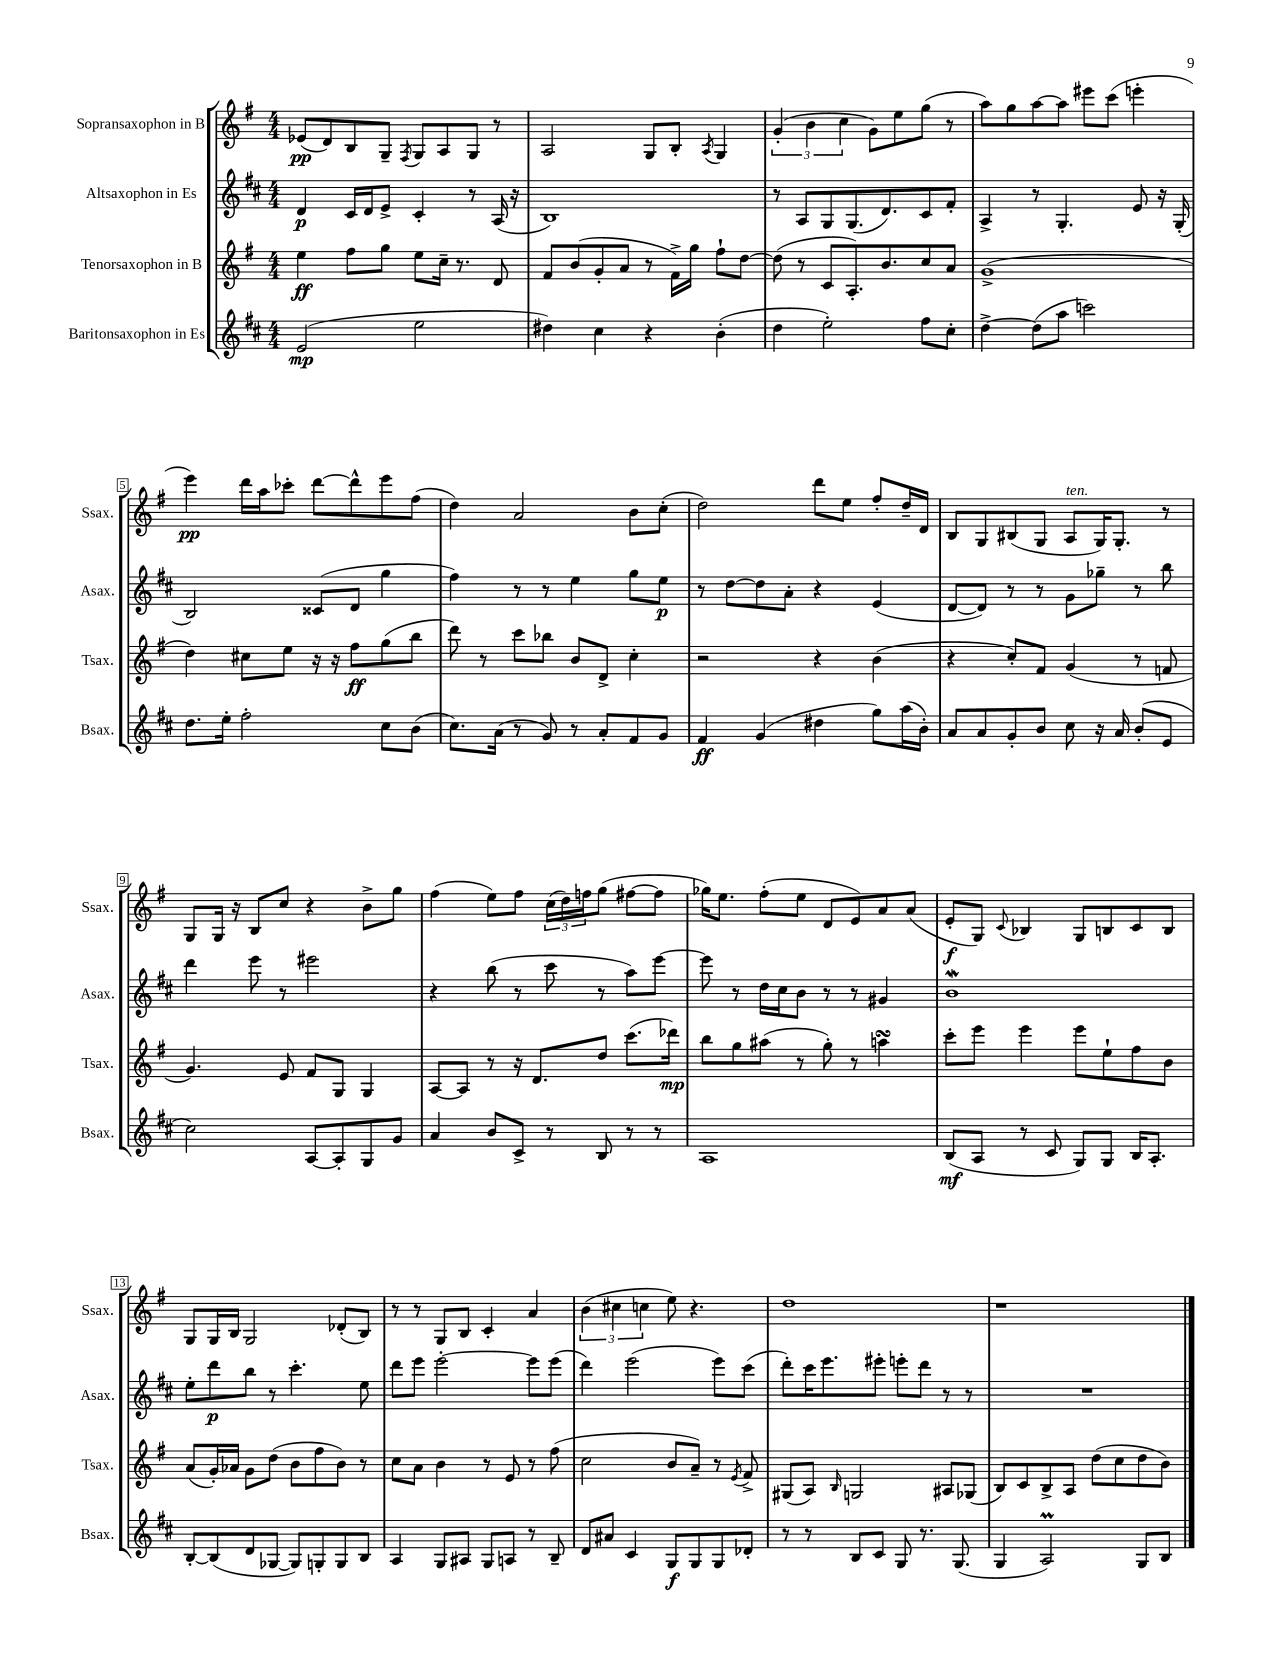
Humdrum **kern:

**kern	**dynam	**kern	**dynam	**kern	**dynam	**kern	**dynam
*part4	*part4	*part3	*part3	*part2	*part2	*part1	*part1
*staff4	*staff4	*staff3	*staff3	*staff2	*staff2	*staff1	*staff1
*I"Baritonsaxophon in Es	*	*I"Tenorsaxophon in B	*	*I"Altsaxophon in Es	*	*I"Sopransaxophon in B	*
*I'Bsax.	*	*I'Tsax.	*	*I'Asax.	*	*I'Ssax.	*
*clefG2	*	*clefG2	*	*clefG2	*	*clefG2	*
*k[f#c#]	*	*k[f#]	*	*k[f#c#]	*	*k[f#]	*
*M4/4	*	*M4/4	*	*M4/4	*	*M4/4	*
=1	=1	=1	=1	=1	=1	=1	=1
(2e/	mp	4ee\	ff	4d/	p	(8e-X/L	pp
.	.	.	.	.	.	8d/)	.
.	.	8ff#\L	.	16c#/LL	.	8B/	.
.	.	.	.	16d/J	.	.	.
.	.	8gg\J	.	8e^/J	.	8G~/J	.
.	.	.	.	.	.	8qF#/	.
2ee\	.	8ee\L	.	4c#'/	.	8G/L	.
.	.	16cc~\Jk	.	.	.	8A/	.
.	.	8.r	.	.	.	.	.
.	.	.	.	8r	.	8G/J	.
.	.	8d/	.	(16A/	.	8r	.
.	.	.	.	16r	.	.	.
=2	=2	=2	=2	=2	=2	=2	=2
4dd#X\)	.	8f#/L	.	1B)	.	2A/	.
.	.	(8b/	.	.	.	.	.
4cc#\	.	8g'/	.	.	.	.	.
.	.	8a/J	.	.	.	.	.
4r	.	8r	.	.	.	8G/L	.
.	.	16f#^\LL)	.	.	.	8B'/J	.
.	.	16gg\JJ	.	.	.	.	.
.	.	.	.	.	.	8qA/	.
(4b'\	.	8ff#`\L	.	.	.	4G/	.
.	.	[8dd\J	.	.	.	.	.
=3	=3	=3	=3	=3	=3	=3	=3
4dd\	.	(8dd\]	.	8r	.	(6g'/	.
.	.	8r	.	8A/L	.	.	.
.	.	.	.	.	.	6b\	.
2ee'\)	.	8c/L	.	8G/	.	.	.
.	.	.	.	.	.	6cc\	.
.	.	8.A'/)	.	(8.G/	.	.	.
.	.	.	.	.	.	8g\L)	.
.	.	8.b/	.	8.d/)	.	.	.
.	.	.	.	.	.	8ee\	.
8ff#\L	.	8cc/	.	8c#/	.	(8gg\J	.
8cc#'\J	.	8a/J	.	8f#'/J	.	8r	.
=4	=4	=4	=4	=4	=4	=4	=4
[4dd^\	.	(1g^	.	4A^/	.	8aa\L)	.
.	.	.	.	.	.	8gg\	.
(8dd\L]	.	.	.	8r	.	[8aa\	.
8aa\J	.	.	.	4.G'/	.	8aa\J]	.
2cccn\)	.	.	.	.	.	8eee#X\L	.
.	.	.	.	.	.	(8ccc\J	.
.	.	.	.	8e/	.	4eeen'\	.
.	.	.	.	16r	.	.	.
.	.	.	.	(16G'/	.	.	.
!!LO:LB:g=z
=5	=5	=5	=5	=5	=5	=5	=5
8.dd\L	.	4dd\)	.	2B/)	.	4eee\)	pp
16ee'\Jk	.	.	.	.	.	.	.
2ff#'\	.	8cc#X\L	.	.	.	16ddd\LL	.
.	.	.	.	.	.	16aa\J	.
.	.	8ee\J	.	.	.	8ccc-X'\J	.
.	.	16r	.	(8c##X/L	.	[8ddd\L	.
.	.	16r	.	.	.	.	.
.	.	8ff#\L	ff	8d/J	.	8ddd^^\]	.
8cc#\L	.	(8gg\	.	4gg\	.	8eee\	.
(8b\J	.	8bb\J	.	.	.	(8ff#\J	.
=6	=6	=6	=6	=6	=6	=6	=6
8.cc#\L)	.	8ddd\)	.	4ff#\)	.	4dd\)	.
.	.	8r	.	.	.	.	.
(16a\Jk	.	.	.	.	.	.	.
8r	.	8ccc\L	.	8r	.	2a/	.
8g/)	.	8bb-X\J	.	8r	.	.	.
8r	.	8b/L	.	4ee\	.	.	.
8a'/L	.	8d^/J	.	.	.	.	.
8f#/	.	4cc'\	.	8gg\L	.	8b\L	.
8g/J	.	.	.	8ee\J	p	(8cc'\J	.
=7	=7	=7	=7	=7	=7	=7	=7
4f#/	ff	2r	.	8r	.	2dd\)	.
.	.	.	.	[8dd\L	.	.	.
(4g/	.	.	.	8dd\]	.	.	.
.	.	.	.	8a'\J	.	.	.
4dd#X\	.	4r	.	4r	.	8ddd\L	.
.	.	.	.	.	.	8ee\J	.
8gg\L)	.	(4b\	.	(4e/	.	8ff#'/L	.
(16aa\L	.	.	.	.	.	16dd~/L	.
16b'\JJ)	.	.	.	.	.	16d/JJ	.
=8	=8	=8	=8	=8	=8	=8	=8
8a/L	.	4r	.	[8d/L	.	8B/L	.
8a/	.	.	.	8d/J])	.	8G/	.
8g'/	.	8cc'/L)	.	8r	.	(8B#X/	.
8b/J	.	8f#/J	.	8r	.	8G/J	.
!	!	!	!	!	!	!LO:TX:a:i:t=ten.	!
8cc#\	.	(4g/	.	8g\L	.	8A/L	.
16r	.	.	.	8gg-X~\J	.	16G/K)	.
16a/	.	.	.	.	.	8.G'/J	.
(8b'/L	.	8r	.	8r	.	.	.
8e/J	.	8fn/	.	8bb\	.	8r	.
!!LO:LB:g=z
=9	=9	=9	=9	=9	=9	=9	=9
2cc#\)	.	4.g/)	.	4ddd\	.	8G/L	.
.	.	.	.	.	.	16G/Jk	.
.	.	.	.	.	.	16r	.
.	.	.	.	8eee\	.	8B/L	.
.	.	8e/	.	8r	.	8cc/J	.
[8A/L	.	8f#/L	.	2eee#X\	.	4r	.
8A'/]	.	8G/J	.	.	.	.	.
8G/	.	4G/	.	.	.	8b^\L	.
8g/J	.	.	.	.	.	8gg\J	.
=10	=10	=10	=10	=10	=10	=10	=10
4a/	.	[8A/L	.	4r	.	(4ff#\	.
.	.	8A/J]	.	.	.	.	.
8b/L	.	8r	.	(8bb\	.	8ee\L)	.
8c#^/J	.	16r	.	8r	.	8ff#\J	.
.	.	8.d/L	.	.	.	.	.
8r	.	.	.	8ccc#\	.	(24cc\LL	.
.	.	.	.	.	.	24dd\)	.
.	.	.	.	.	.	24ffn\J	.
8B/	.	8dd/J	.	8r	.	(8gg\J	.
8r	.	(8.ccc\L	.	8aa\L)	.	[8ff#X\L	.
8r	.	.	.	[8eee\J	.	8ff#\J]	.
.	.	16ddd-X\Jk)	mp	.	.	.	.
=11	=11	=11	=11	=11	=11	=11	=11
1A	.	8bb\L	.	8eee\]	.	16gg-X\KL)	.
.	.	.	.	.	.	8.ee\J	.
.	.	8gg\	.	8r	.	.	.
.	.	(8aa#X\J	.	16dd\LL	.	(8ff#'\L	.
.	.	.	.	16cc#\J	.	.	.
.	.	8r	.	8b\J	.	8ee\J	.
.	.	8gg'\)	.	8r	.	8d/L	.
.	.	8r	.	8r	.	8e/)	.
.	.	4aansSSS\	.	4g#X/	.	8a/	.
.	.	.	.	.	.	(8a/J	.
=12	=12	=12	=12	=12	=12	=12	=12
(8B/L	mf	8ccc'\L	.	1bW	.	8e'/L	f
8A/J	.	8eee\J	.	.	.	8G/J)	.
.	.	.	.	.	.	8qqc/	.
8r	.	4eee\	.	.	.	4B-X/	.
8c#/	.	.	.	.	.	.	.
8G/L)	.	8eee\L	.	.	.	8G/L	.
8G/J	.	8ee`\	.	.	.	8Bn/	.
16B/KL	.	8ff#\	.	.	.	8c/	.
8.A'/J	.	.	.	.	.	.	.
.	.	8b\J	.	.	.	8B/J	.
!!LO:LB:g=z
=13	=13	=13	=13	=13	=13	=13	=13
[8B'/L	.	(8a/L	.	8ee'\L	.	8G/L	.
(8B/]	.	16g'/L)	.	8ddd\	p	16G/L	.
.	.	16a-X/JJ	.	.	.	16B/JJ	.
8d/	.	8g\L	.	8bb\J	.	2G/	.
[8G-X/J	.	(8dd\J	.	8r	.	.	.
8G-/L])	.	8b\L	.	4.ccc#'\	.	.	.
8Gn'/	.	8ff#\	.	.	.	.	.
8G/	.	8b\J)	.	.	.	(8d-X'/L	.
8B/J	.	8r	.	8ee\	.	8B/J)	.
=14	=14	=14	=14	=14	=14	=14	=14
4A/	.	8cc\L	.	8ddd\L	.	8r	.
.	.	8a\J	.	8eee\J	.	8r	.
8G/L	.	4b\	.	[2eee'\	.	8G/L	.
8A#X/J	.	.	.	.	.	8B/J	.
8G/L	.	8r	.	.	.	4c'/	.
8An/J	.	8e/	.	.	.	.	.
8r	.	8r	.	8eee\L]	.	4a/	.
8B~/	.	(8ff#\	.	(8eee\J	.	.	.
=15	=15	=15	=15	=15	=15	=15	=15
8d/L	.	2cc\	.	4ddd\)	.	(6b\	.
8a#X/J	.	.	.	.	.	.	.
.	.	.	.	.	.	6cc#X\	.
4c#/	.	.	.	(2eee\	.	.	.
.	.	.	.	.	.	6ccn\	.
8G/L	f	8b/L	.	.	.	8ee\)	.
8G/	.	8a~/J)	.	.	.	4.r	.
8G/	.	8r	.	8eee\L)	.	.	.
.	.	8qe/	.	.	.	.	.
8d-X'/J	.	8f#^/	.	(8ccc#\J	.	.	.
=16	=16	=16	=16	=16	=16	=16	=16
8r	.	(8G#X/L	.	8ddd'\L)	.	1dd	.
8r	.	8A/J)	.	16ccc#\K	.	.	.
.	.	.	.	8.eee\	.	.	.
.	.	16qqB/	.	.	.	.	.
8B/L	.	2Gn/	.	.	.	.	.
8c#/J	.	.	.	8eee#X'\J	.	.	.
8G/	.	.	.	8eeen'\L	.	.	.
8.r	.	.	.	8ddd\J	.	.	.
.	.	8A#X/L	.	8r	.	.	.
(8.G/	.	.	.	.	.	.	.
.	.	(8G-X/J	.	8r	.	.	.
=17	=17	=17	=17	=17	=17	=17	=17
4G/	.	8B/L)	.	1r	.	1r	.
.	.	8c/	.	.	.	.	.
2AM/)	.	8B^/	.	.	.	.	.
.	.	8A/J	.	.	.	.	.
.	.	(8dd\L	.	.	.	.	.
.	.	8cc\	.	.	.	.	.
8G/L	.	8dd\	.	.	.	.	.
8B/J	.	8b\J)	.	.	.	.	.
==	==	==	==	==	==	==	==
*-	*-	*-	*-	*-	*-	*-	*-
